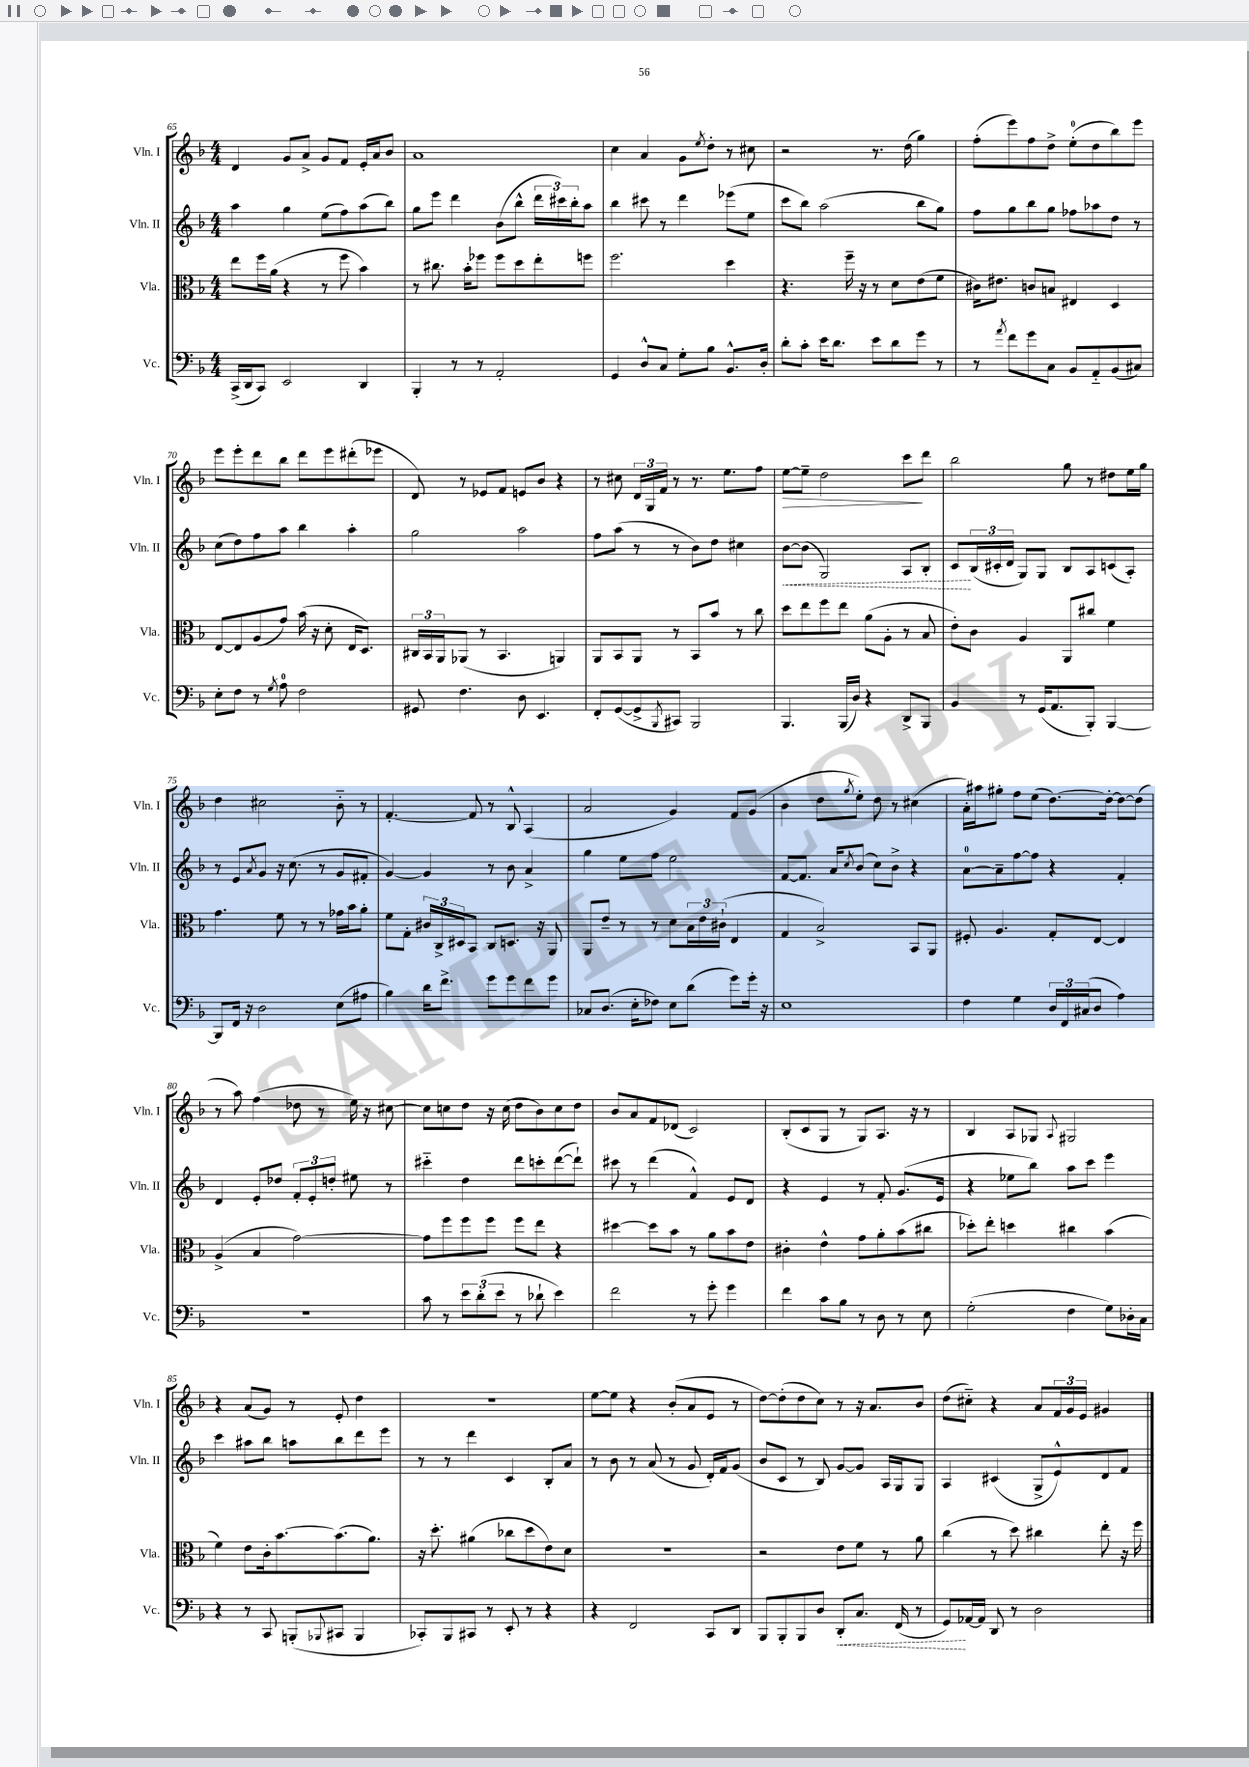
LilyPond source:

<<
\new StaffGroup <<
\new Staff = "s0" \with { instrumentName = "Vln. I" shortInstrumentName = "Vln. I" } {
    \clef treble \key f \major \numericTimeSignature \time 4/4
    d'4 g'8 a'8-> g'8 f'8 e'16-. a'16 bes'8 |
    a'1 |
    c''4 a'4 g'8 \acciaccatura { e''8 } d''8-. r8 cis''8 |
    r2 r8. d''16( g''4) |
    f''8-.( e'''8) f''8 d''8-> e''8-0-.( d''8 bes''8) e'''8 |
    e'''8 e'''8-. d'''8 bes''8 d'''8 e'''8 dis'''8-.( ees'''8 |
    d'8) r8 ees'8 f'8 e'8 bes'8 r4 |
    r8 cis''8 \tuplet 3/2 { d'16 g16 f'16 } r8 r8. e''8. f''8 |
    e''8~\> e''8-- d''2 c'''8\! d'''8 |
    bes''2 g''8 r8 dis''8 e''16 g''16 |
    d''4 cis''2 bes'8-_ r8 |
    f'4.~-. f'8 r8 bes8-^ a4( |
    a'2 g'4) f'8 g'8( |
    bes'4 d''8 \acciaccatura { g''8 } e''8-.) d''8 r8 cis''4( |
    a'16-.) ais''16 gis''8-. f''8 e''8( d''8.~) d''16~-. d''8~ d''8( |
    r8 a''8) f''4( des''8 r8 e''16) r16 cis''8~ |
    cis''8 c''8 d''8 r16 c''16( d''8 bes'8) c''8 d''8 |
    bes'8 a'8 f'8 des'8( c'2) |
    bes8-.( c'8 g8 r8 g8) a8. r16 r8 |
    bes4 a8 ges8 \appoggiatura { a8 } gis2 |
    r4 a'8( g'8) r8 e'8-. d''4 |
    R1 |
    e''8~ e''8 r4 bes'8-.( a'8 e'8 r8 |
    d''8~) d''8-.( d''8 c''8) r8 r16 a'8. bes'8 |
    d''8( cis''8-_) r4 a'8 \tuplet 3/2 { f'16 g'16 e'16 } gis'4 \bar "|." |
}
\new Staff = "s1" \with { instrumentName = "Vln. II" shortInstrumentName = "Vln. II" } {
    \clef treble \key f \major \numericTimeSignature \time 4/4
    a''4 g''4 e''8( f''8) a''8( bes''8) |
    g''8 e'''8 d'''4 bes'8( bes''8-^ \tuplet 3/2 { d'''16 cis'''16) bes''16-. } a''8 |
    bes''4 cis'''8 r8 d'''4 ees'''8( e''8 |
    c'''8 bes''8) a''2( bes''8 g''8) |
    f''8 g''8 bes''8 g''8 fes''8 aes''8 d''8 r8 |
    c''8( d''8) f''8 a''8 bes''4 a''4-. |
    g''2 a''2 |
    f''8 a''8( r8 r8 bes'8) d''8 cis''4 |
    \once \override Hairpin.style = #'dashed-line bes'8~\< bes'8( g2) a8 bes8-. |
    c'8\! \tuplet 3/2 { bes16( cis'16-. d'16 } g8) g8 bes8 a8 c'8( a8-.) |
    r8 e'8 \acciaccatura { a'8 } g'8 r16 c''8.( r8 g'8 fis'8-. |
    g'4~) g'4 r8 bes'8 a'4-> |
    g''4 e''8 f''8 e''2 |
    f'8~ f'8. a'16 \acciaccatura { c''8 } bes'8( c''8) bes'8-> r4 |
    a'8-0~ a'8-- f''8~ f''8 r4 f'4-. |
    d'4 e'8-. des''8 \tuplet 3/2 { f'8-. e'8-. d''8-. } eis''8 r8 |
    cis'''4-_ d''4 d'''8 c'''8-. d'''8~( d'''8-!) |
    cis'''8 r8 d'''4( f'4-^) e'8 d'8 |
    r4 e'4 r8 f'8-. g'8.( e'16 |
    r4 ees''8 bes''8) a''8 c'''8 e'''4 |
    c'''4 ais''8 bes''8 a''8 bes''8 d'''8 e'''8 |
    r8 r8 d'''4 c'4 bes8-. a'8 |
    r8 bes'8 r8 a'8( r8 g'8 d'16-.) f'16 g'8( |
    bes'8 c'8 r8 bes8) g'8~ g'8 a16 g16 g8 |
    a4 cis'4( g8-> e'8-^) d'8 f'8 \bar "|." |
}
\new Staff = "s2" \with { instrumentName = "Vla." shortInstrumentName = "Vla." } {
    \clef alto \key f \major \numericTimeSignature \time 4/4
    e''8 f''16 a'16( r4 r8 f''8 bes'4) |
    r8 cis''8. bes'16-. fes''8 fes''8 d''8 e''8-. f''8 |
    f''2. d''4 |
    r4. f''16-- r16 r8 d'8 e'8( f'8 |
    cis'16) eis'8. c'8 b8 eis4 d4 |
    e8~ e8 a8( g'8) bes'16( r16 d'8-. e16 d8.) |
    \tuplet 3/2 { cis16 bes,16 a,16 } aes,8( r8 bes,4. a,4) |
    a,8 bes,8 a,8 r8 bes,8 bes'8 r8 c''8 |
    d''8 e''8 f''8 e''8 a'8( a8-. r8 bes8 |
    e'8-.) c'8 a4 a,8 cis''8 f'4 |
    g'4. f'8 r8 r8 ges'16 bes'16 a'8-. |
    f'8 g8-. \tuplet 3/2 { cis'16 c16-> dis16 } bes,8 c8 d8. r16 a,8 |
    a,8 e'8-- r8 r8 d'8 \tuplet 3/2 { bes16 e'16 cis'16-!( } e4 |
    g4 bes2->) bes,8 a,8 |
    fis8-. a4. g8-. e8~ e4 |
    a4->( bes4 g'2~) |
    g'8 f''8 f''8 f''8 f''8 e''8 r4 |
    dis''4~ dis''8 bes'8 r8 a'8 bes'8 e'8 |
    cis'4-. e'4-^ g'8 a'8-. bes'8( cis''8 |
    des''8-.) e''8-. d''4 cis''4 bes'4( |
    f'4) e'8 c'16-. bes'8.~ bes'8.( a'8.) |
    r16 d''8.-. ais'4( ces''8 d''8 e'8) d'8 |
    R1 |
    r2 e'8 f'8 r8 a'8 |
    c''4( r8 d''8) cis''4 e''8-. r16 f''16 \bar "|." |
}
\new Staff = "s3" \with { instrumentName = "Vc." shortInstrumentName = "Vc." } {
    \clef bass \key f \major \numericTimeSignature \time 4/4
    c,16->( d,16 c,8) e,2 d,4 |
    bes,,4-. r8 r8 a,2-. |
    g,4 d8-^ c8 g8-. bes8 bes,8.-^ d16-. |
    d'8-. c'8-. e'16 d'8. e'8 d'8 g'8 r8 |
    r8 \acciaccatura { a'8 } f'8 g'8 c8 bes,8 a,8-_ bes,8( cis8) |
    e8-. f8 r8 \acciaccatura { g8 } a8-0 f2 |
    gis,8 f4. d8 e,4. |
    f,8-. g,8~( g,8-> \acciaccatura { bes,,8 } cis,8) bes,,2 |
    bes,,4. bes,,16( d16) r4 d,8-> bes,,8 |
    bes,4 r8 g,16( a,8. bes,,8-.) bes,,4~ |
    bes,,8 f,16 r16 d2 e8( ais8 |
    bes4) d'16 f'8.-> g'8 g'8 f'8 g'8 |
    ces8 d8.( e16-. fes8) e8 d'8( g'8) g'16-. r16 |
    e1 |
    f4 g4 \tuplet 3/2 { d16 f,16 cis16( } d8 a4) |
    R1 |
    c'8 r8 \tuplet 3/2 { e'8 d'8-.( e'8 } r8 des'8-! e'4) |
    f'2 r8 g'8-. g'4 |
    f'4 c'8 bes8 r8 d8 r8 e8 |
    g2-.( f4 g8) des16-. c16 |
    r4 r8 c,8 b,,8-.( \appoggiatura { bes,,8 } cis,8 bes,,4 |
    ces,8-.) bes,,8 cis,8 r8 e,8-. r8 r4 |
    r4 f,2 c,8 d,8 |
    bes,,8 bes,,8-. bes,,8 d8 \once \override Hairpin.style = #'dashed-line d,8-.\< c8. f,16( r8 |
    g,8\!) aes,16~ aes,16 d,8 r8 d2 \bar "|." |
}
>>
>>
\layout { \context { \Score currentBarNumber = #65 } }
